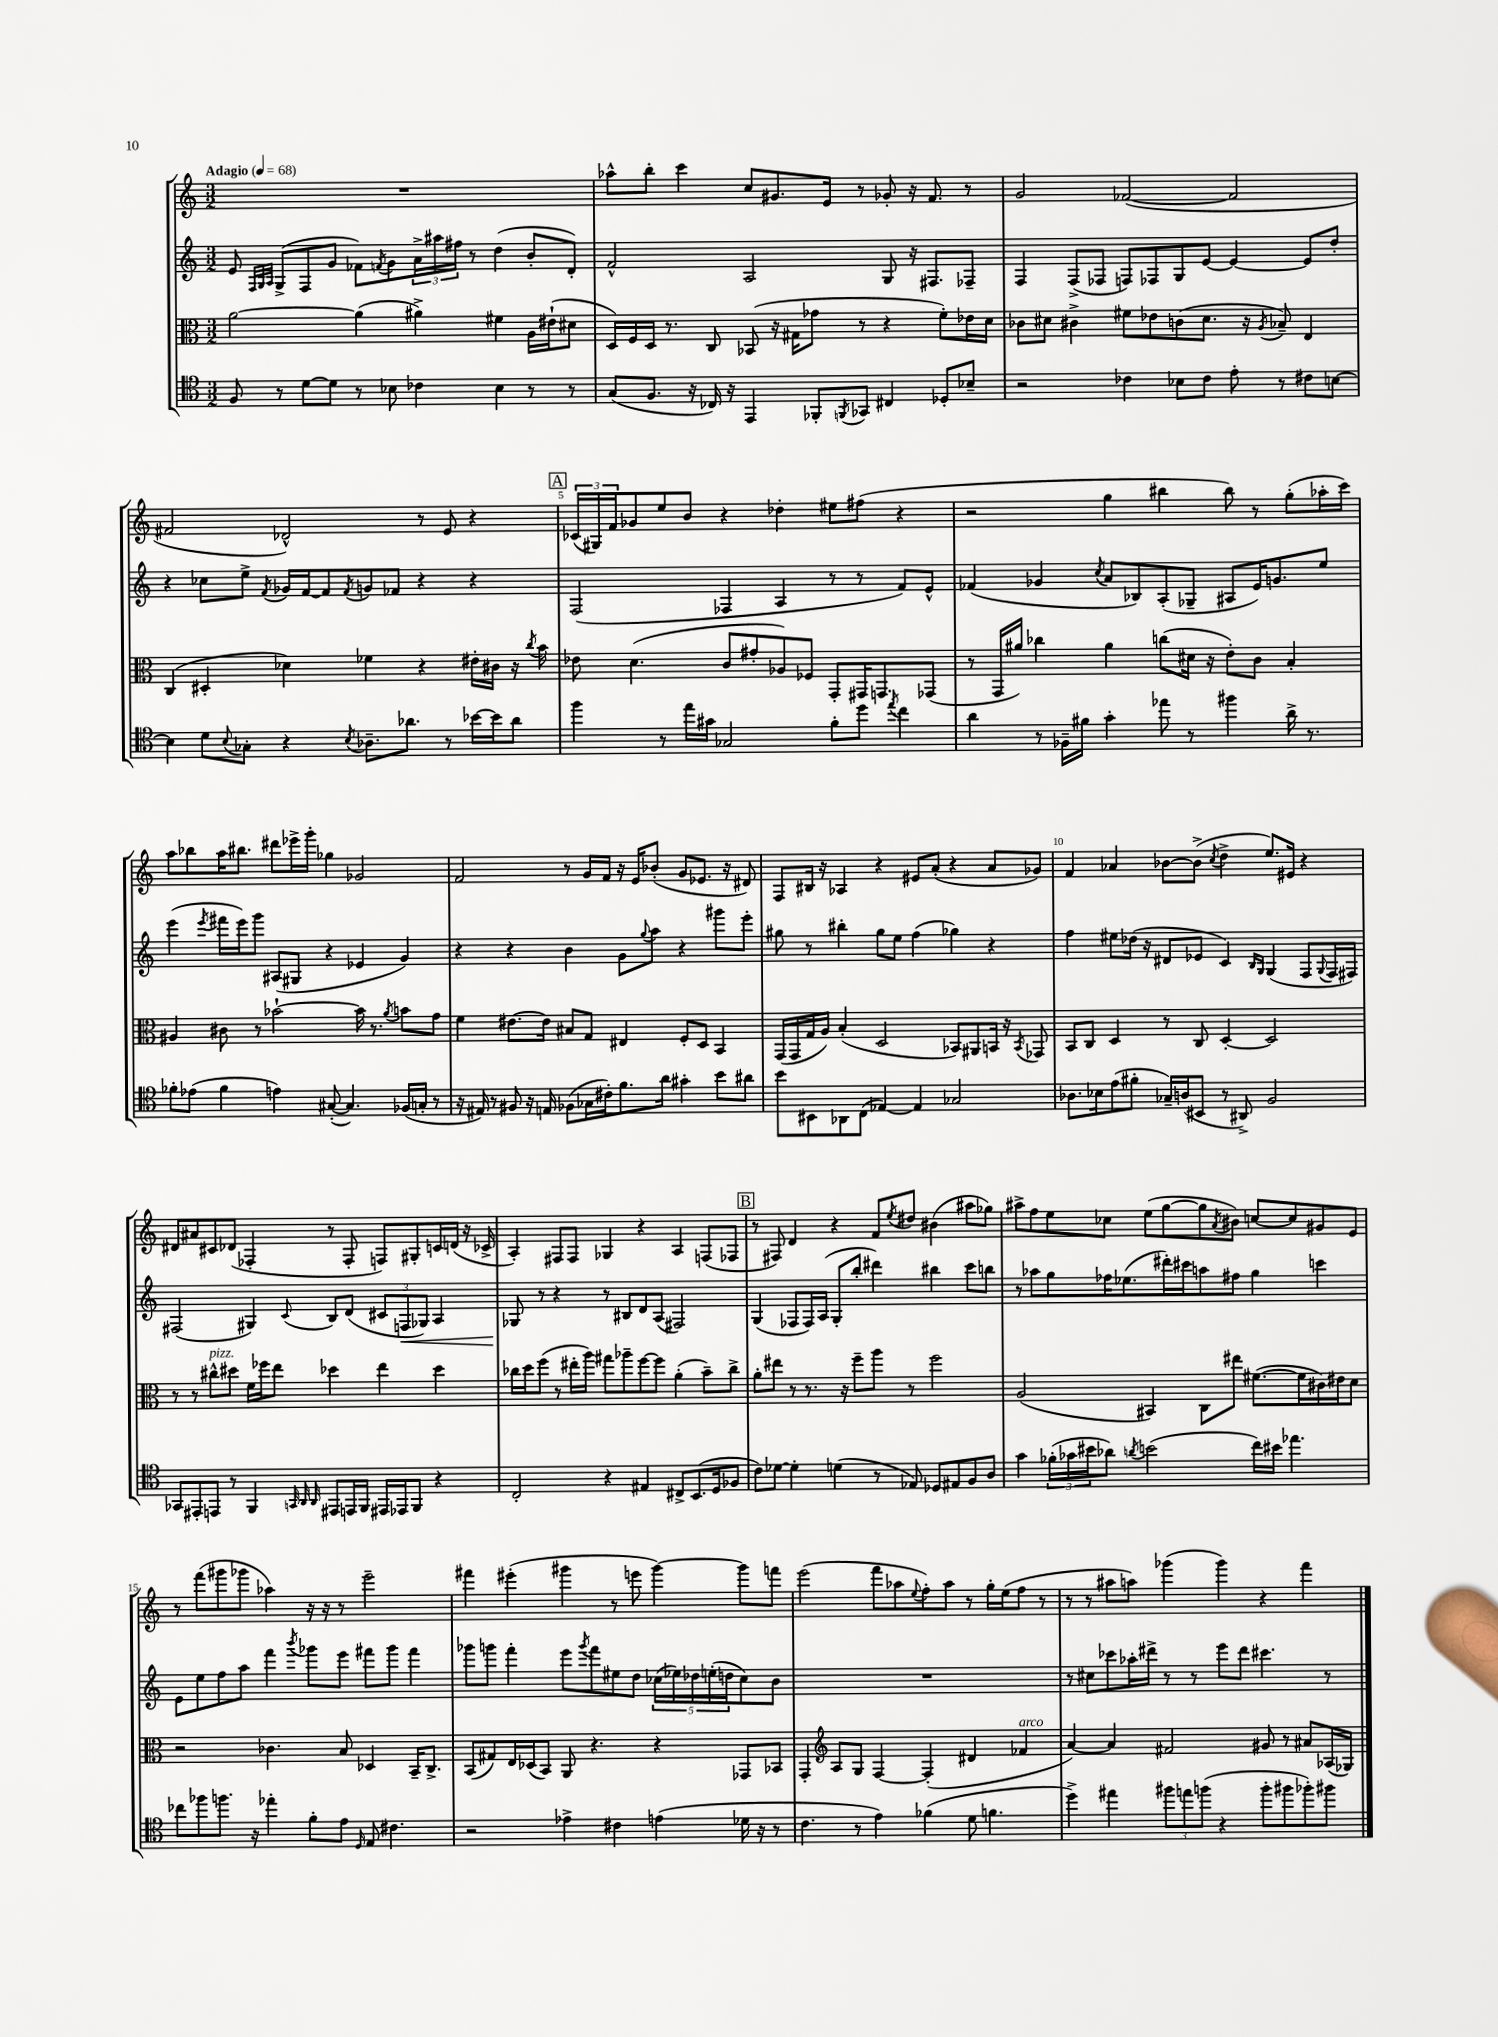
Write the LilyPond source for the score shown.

<<
\new StaffGroup <<
\new Staff = "s0" {
    \clef treble \key c \major \numericTimeSignature \time 3/2 \tempo "Adagio" 4 = 68
    R1. |
    aes''8-^ b''8-. c'''4 c''8 gis'8. e'16 r8 ges'8-. r16 f'8. r8 |
    g'2 fes'2~( fes'2 |
    fis'2 des'2-^) r8 e'8 r4 |
    \mark \markup { \box "A" } \tuplet 3/2 { ces'16( gis16) f'16 } ges'8 e''8 b'8 r4 des''4-. eis''8 fis''8( r4 |
    r2 g''4 bis''4 bis''8) r8 g''8-.( aes''16-. c'''16) |
    a''8 bes''8 a''16 bis''8. dis'''8 ees'''16-> g'''16-. ges''4 ges'2 |
    f'2 r8 g'16 f'16 r16 e'16 bes'8-.( g'8 ees'8. r16 dis'8) |
    f8 bis16 r16 aes4 r4 eis'8 a'8-.( r4 a'8 ges'8) |
    f'4 aes'4 bes'8~ bes'8->( \acciaccatura { c''8 } d''4-> e''8.) eis'16 r4 |
    dis'8 ais'8 cis'8 des'8( fes4-. r8 fes8-. f8) gis8-. c'16 d'16( r16 ces'16-> |
    a4-.) fis8 fis8 ges4 r4 a4 f8( fes8 |
    \mark \markup { \box "B" } r8 fis8) d'4 r4 f'8 \acciaccatura { e''8 } dis''8 bis'4( ais''8 ges''8) |
    ais''8-> f''8 e''8 ces''8 e''8( g''8~ g''8 \acciaccatura { a'8 } bis'8) c''8~ c''8 gis'8 e'8 |
    r8 f'''8( gis'''8 ges'''8 aes''4) r16 r16 r8 e'''2-- |
    fis'''4 eis'''4-.( gis'''4 r8 e'''8 gis'''4~) gis'''8 f'''8 |
    e'''2( f'''8 aes''8 \appoggiatura { e''8 } f''8-.) aes''8 r8 g''16-. e''16( f''8 r8 |
    r8 r8 ais''8 a''8) ges'''4( ges'''4) r4 f'''4 \bar "|." |
}
\new Staff = "s1" {
    \clef treble \key c \major \numericTimeSignature \time 3/2
    e'8 \grace { f32 g32 a32 } g8->( f8 g'8 fes'8) \acciaccatura { f'8 } g'8 \tuplet 3/2 { a'16-> ais''16 fis''16 } r8 d''4( b'8-. d'8-.) |
    f'2-^ a2 g8 r16 fis8. fes8-- |
    f4 f8->( fes8 f8) fes8 g8 e'8~ e'4~ e'8 d''8-. |
    r4 ces''8 e''8-> \acciaccatura { f'8 } ges'16 f'16~ f'8 \acciaccatura { f'8 } g'8 fes'8 r4 r4 |
    \mark \markup { \box "A" } f2( fes4 a4 r8 r8 f'8) e'8-^ |
    fes'4( ges'4 \acciaccatura { c''8 } a'8 bes8) a8-.( ges8-- ais8 e'16) g'8. e''8 |
    e'''4( \acciaccatura { e'''8 } fis'''16 e'''16) g'''8 ais8( gis8 r4 ees'4 g'4) |
    r4 r4 b'4 g'8 \appoggiatura { g''8 } a''8 r4 gis'''8 e'''8-. |
    gis''8 r8 bis''4-. gis''8 e''8 f''4( ges''4) r4 |
    f''4 eis''8 des''16( r16 dis'8 ees'8 c'4) \grace { b16 g16 } g4( f8 \appoggiatura { g8 } f16 fis16) |
    fis2( gis4) \appoggiatura { c'8 } b8 d'8( \tuplet 3/2 { cis'8 f8\< ges8) } a4 |
    ges8\! r8 r4 r8 bis8 d'8 a8( fis2) |
    \mark \markup { \box "B" } g4( fes8 fes16) a16( g8-. b''8-. dis'''4) bis''4 c'''8 b''8 |
    r8 aes''8 g''8 fes''16 ees''8.( dis'''16-.) cis'''16 a''8 fis''8 g''4 c'''4 |
    e'8 e''8 f''8 a''8 f'''4 \acciaccatura { b'''8 } ges'''8 e'''8 fis'''8 ges'''8 fis'''4 |
    ges'''8 g'''8 f'''4-. e'''8 \acciaccatura { g'''8 } f'''8 eis''8 d''8 \tuplet 5/4 { ces''16( ees''16) des''16 e''16-.( d''16 } ces''8) b'8 |
    R1. |
    r8 cis''8 ces'''8 aes''16-. dis'''16-> r8 r8 e'''8 dis'''8 cis'''4. r8 \bar "|." |
}
\new Staff = "s2" {
    \clef alto \key c \major \numericTimeSignature \time 3/2
    a'2~ a'4( ais'4->) fis'4 a16 eis'16-!( dis'8 |
    d16) f16 d16 r8. c8 bes,8( r16 gis16 ges'8 r8 r4 f'8-.) ees'16 d'16 |
    ces'8 dis'8 cis'4-> fis'8 ees'8 c'8( dis'8. r16 \acciaccatura { a8 } bes8--) e4 |
    c4( dis4-. des'4) fes'4 r4 eis'16-. cis'16 r16 \acciaccatura { c''8 } b'16 |
    \mark \markup { \box "A" } ees'8 d'4.( c'8 gis'8-. aes8) fes8 g,8-. gis,16 g,8. ges,8( |
    r8 g,16 ais'16) ces''4 ais'4 c''8( dis'16 r16 e'8-.) c'8 b4-. |
    ais4 cis'8 r8 bes'2~-! bes'16 r8. \acciaccatura { a'8 } b'8 g'8 |
    f'4 eis'8.~ eis'16 bis8 g8 eis4 f8-. d8 b,4 |
    g,16( g,16 g16 a16) b4-.( d2 bes,8) ais,8 b,16 r16 \acciaccatura { b,8 } ges,8 |
    b,8 c8 d4 r8 c8 d4~-. d2 |
    r8 r8 cis''8-^^\markup { \italic "pizz." } dis''8 f'16 fes''16 e''8 des''4 e''4 des''4 |
    ces''16 d''16 f''8( r8 eis''16-. a''16) gis''8 aes''8-- f''8~ f''8 a'4-.( b'8--) ces''8-> |
    \mark \markup { \box "B" } a'8-. eis''8 r8 r8. r16 f''8-- a''8 r8 f''2 |
    a2( bis,4) c8 eis''8 fis'8.~( fis'16 cis'16) eis'16 d'8 |
    r2 ces'4. b8 des4 b,16-- c8.-> |
    b,8( gis8) e16 des16( b,8) a,8 r4. r4 ges,8 bes,8 |
    g,4-. \clef treble a8 g8 f4~ f4-.( dis'4 fes'4^\markup { \italic "arco" } |
    a'4~) a'4 fis'2 gis'8 r8 ais'8 aes16( ges16) \bar "|." |
}
\new Staff = "s3" {
    \clef tenor \key c \major \numericTimeSignature \time 3/2
    f8 r8 d'8~ d'8 r8 bes8 ces'4 bes4 r8 r8 |
    g8( f8. r16 ces16) r16 e,4 fes,8-. \acciaccatura { f,8 } ges,8 cis4 des8-. bes8-- |
    r2 ces'4 bes8 ces'8 e'8-. r8 cis'8 b8~ |
    b4 d'8 \appoggiatura { b8 } ges8-. r4 \acciaccatura { b8 } aes8.-- aes'8. r8 bes'16~ bes'16 aes'8 |
    \mark \markup { \box "A" } f''4 r8 e''16 gis'16 ges2 f'8-. d''8 \acciaccatura { e''8 } c''4 |
    a'4 r8 fes16-- fis'16 g'4-. ees''8 r8 fis''4 a'16-> r8. |
    fes'8-. ees'8( fes'4 e'4) gis8~-.( gis4.) fes16( g16-. r8 |
    r16 eis16) r8 fis8 r16 e16 fes8( ges16 cis'16-.) f'8. a'16 gis'4-. b'8 ais'8 |
    b'8 bis,8 aes,8 c8( ees4~) ees4 ges2 |
    aes8. bes16 e'8( fis'8-. ges16--) a16( bis,8 r8 ais,8->) f2 |
    ges,8 eis,8-. e,8 r8 f,4 \grace { g,32 a,32 a,32 } eis,8 e,16 f,16 eis,16 ees,16 f,8 r4 |
    c2-. r4 eis4 cis8-> b,8.( d16 fes8 |
    \mark \markup { \box "B" } c'8) des'8~ des'4-. d'4( r8 ees8) des8 eis8 f8 a8 |
    g'4 \tuplet 3/2 { fes'16-.( ges'16 bis'16 } aes'8) \acciaccatura { a'8 } b'2( c''16) bis'16 ees''4. |
    ces''8 fes''8 f''8. r16 ees''4-. f'8-. e'8 \grace { d16 } e8 cis'4. |
    r2 ees'4-> cis'4 e'4( des'16 r16 r8 |
    c'4. r8 e'4) fes'4( d'8 f'4. |
    d''4->) eis''4 \tuplet 3/2 { fis''8 e''8 f''8( } r4 f''8-. fis''8 fes''8-.) fis''8 \bar "|." |
}
>>
>>
\layout { \context { \Score \override BarNumber.break-visibility = ##(#f #t #t) barNumberVisibility = #(every-nth-bar-number-visible 5) } }
